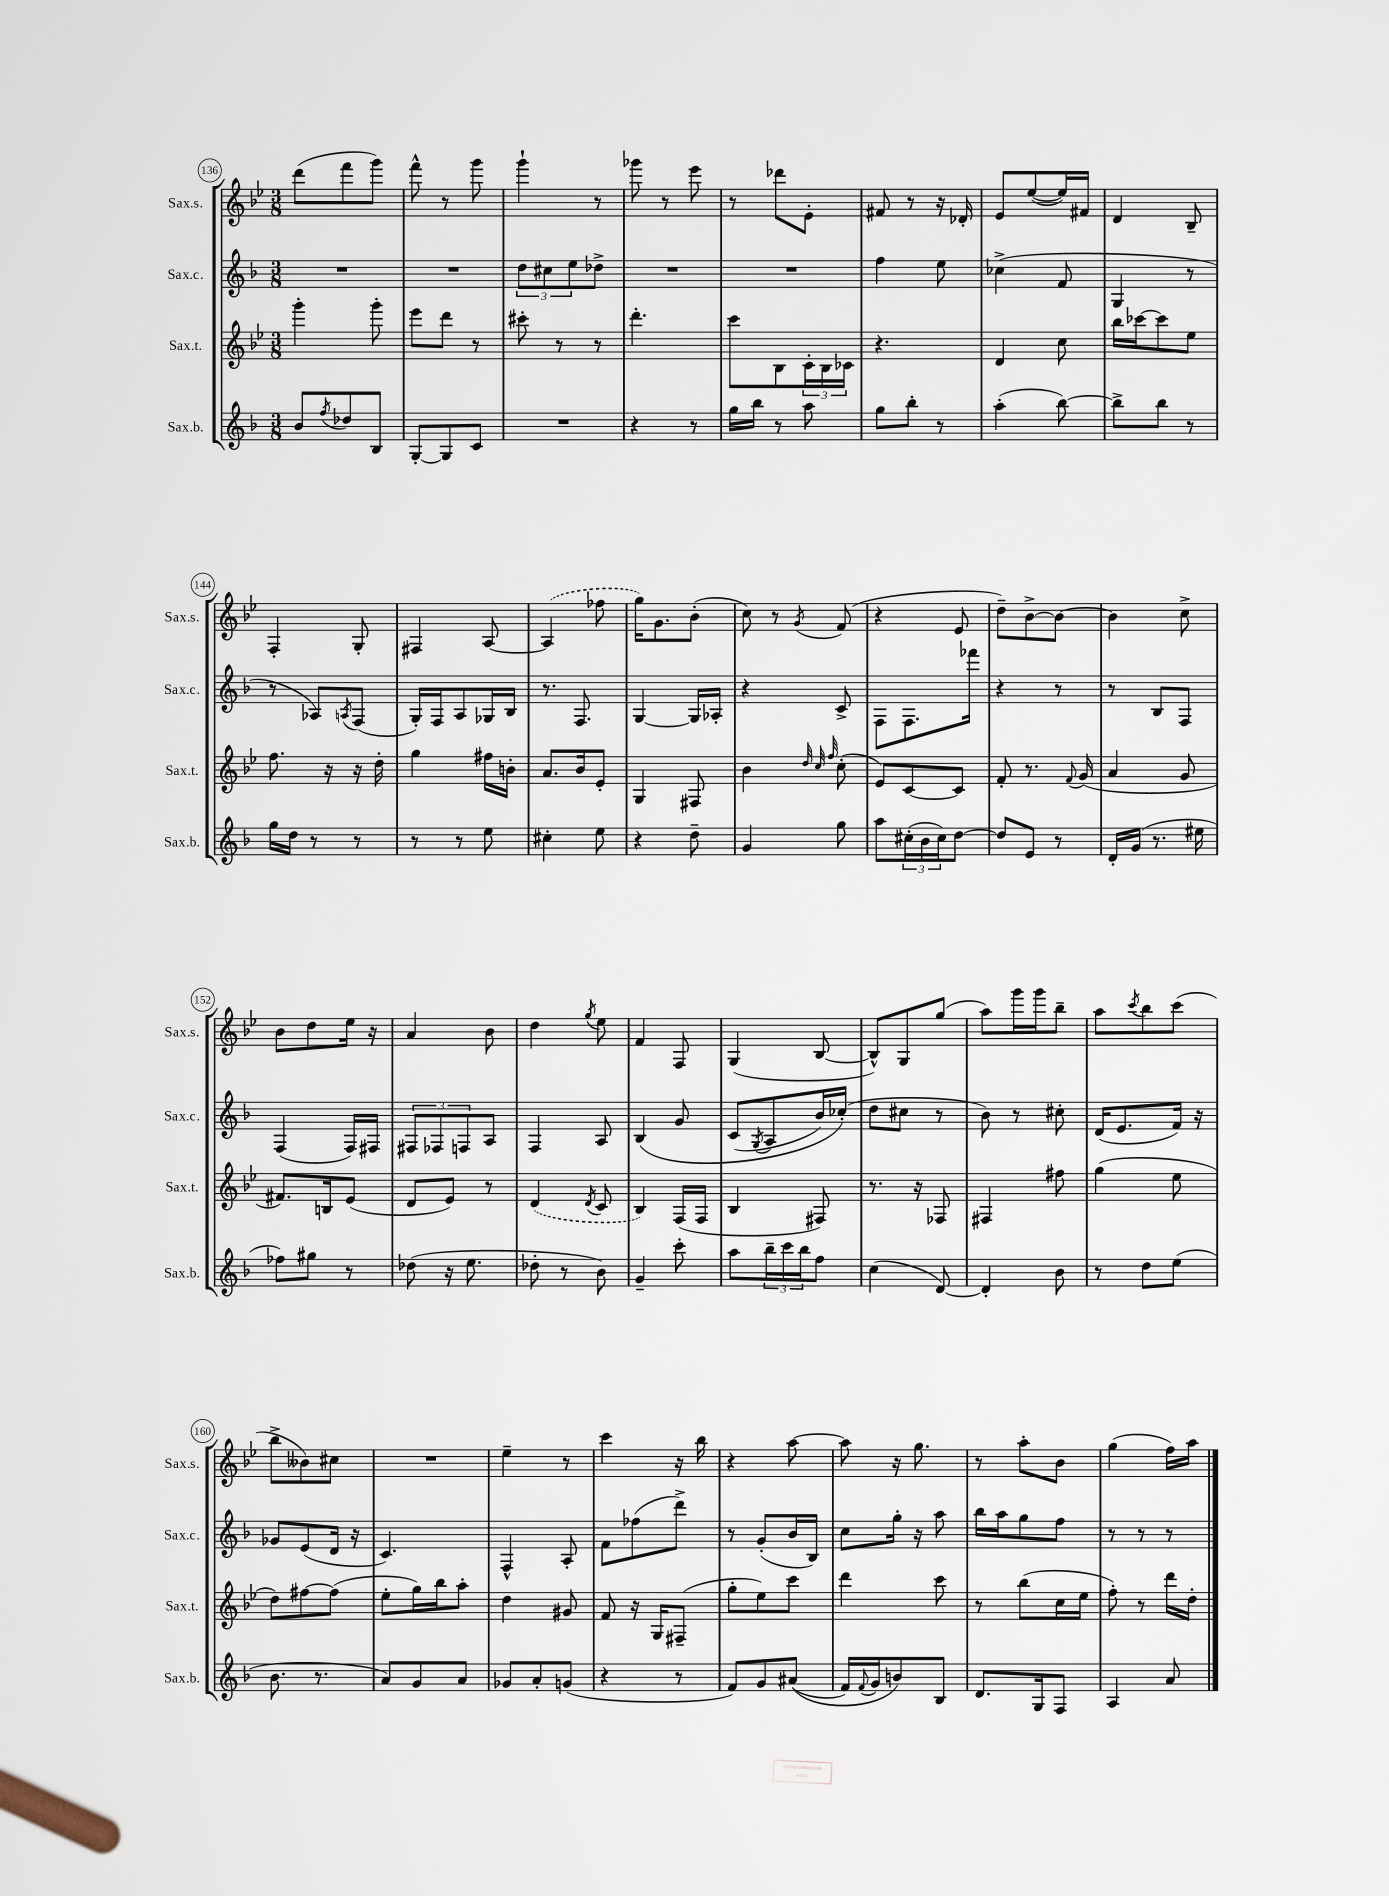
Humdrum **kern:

**kern	**kern	**kern	**kern
*staff4	*staff3	*staff2	*staff1
*clefG2	*clefG2	*clefG2	*clefG2
*k[b-]	*k[b-e-]	*k[b-]	*k[b-e-]
*M3/8	*M3/8	*M3/8	*M3/8
8b-	4ggg'	4.r	(8ddd
8qff	.	.	.
8dd-	.	.	8fff
8B-	8ggg'	.	8ggg)
=	=	=	=
[8G'	8eee-	4.r	8fff^^
8G]	8ddd	.	8r
8c	8r	.	8ggg
=	=	=	=
4.r	8ccc#'	12dd	4ggg`
.	.	12cc#	.
.	8r	.	.
.	.	12ee	.
.	8r	8dd-^	8r
=	=	=	=
4r	4.ddd'	4.r	8ggg-
.	.	.	8r
8r	.	.	8eee-
=	=	=	=
16gg	8ccc	4.r	8r
16bb-	.	.	.
8r	8B-	.	8ddd-
8aa	24c'	.	8e-'
.	24B-	.	.
.	24c-	.	.
=	=	=	=
8gg	4.r	4ff	8f#
8bb-'	.	.	8r
8r	.	8ee	16r
.	.	.	16d-'
=	=	=	=
(4aa'	4d	(4cc-^	8e-
.	.	.	([8ee-
[8bb-)	8cc	8f	16ee-])
.	.	.	16f#
=	=	=	=
8bb-^]	16bb-	4G	4d
.	[16ccc-	.	.
8bb-	8ccc-]	.	.
8r	8ee-	8r	8B-~
=	=	=	=
16gg	8.ff	8r	4F'
16dd	.	.	.
8r	.	8A-)	.
.	16r	.	.
.	.	8qA	.
8r	16r	(8F	8G'
.	16dd'	.	.
=	=	=	=
8r	4gg	16G')	4F#
.	.	16F	.
8r	.	8A	.
8ee	16ff#	16G-	[8A
.	16b'	16B-	.
=	=	=	=
4cc#'	8.a	8.r	(4A]
.	16b-	8.F	.
8ee	8e-'	.	8ff-
=	=	=	=
4r	4G	[4G	16gg)
.	.	.	8.g
8dd~	8F#	16G]	(8b-'
.	.	16A-'	.
=	=	=	=
4g	4b-	4r	8cc)
.	.	.	8r
.	32qqdd	.	.
.	32qqcc	.	.
.	32qqff	.	8qg
8gg	(8cc'	8c^	(8f
=	=	=	=
8aa	8e-)	8F	4r
(24cc#'	[8c	8.F	.
24b-	.	.	.
24cc#)	.	.	.
[8dd	8c]	.	8e-
.	.	16fff-	.
=	=	=	=
8dd]	8f'	4r	8dd~)
8e	8.r	.	[8b-^
8r	.	8r	8b-_
.	8qqf	.	.
.	(16g	.	.
=	=	=	=
16d'	4a	8r	4b-]
(16g	.	.	.
8.r	.	8B-	.
.	8g	8F	8cc^
16ee#	.	.	.
=	=	=	=
8ff-)	8.f#)	(4F	8b-
8gg#	.	.	8dd
.	16B	.	.
8r	(8e-	16F)	16ee-
.	.	16F#	16r
=	=	=	=
(8dd-	8d	12F#	4a
.	.	12F-	.
16r	8e-)	.	.
.	.	12F	.
8.ee	.	.	.
.	8r	8A	8b-
=	=	=	=
8dd-'	(4d	4F	4dd
8r	.	.	.
.	8qd	.	8qgg
8b-)	8c	8A	8ee-
=	=	=	=
4g~	4B-)	&(4B-	4f
8ccc'	(16F	8g	8F
.	16F	.	.
=	=	=	=
8aa	4B-	(8c	(4G
.	.	8qG	.
24bb-~	.	8A	.
24ccc	.	.	.
24bb-	.	.	.
8ff	8F#)	16b-)	[8B-
.	.	(16cc-'&)	.
=	=	=	=
(4cc	8.r	8dd	8B-^^])
.	.	8cc#	8G
.	16r	.	.
[8d)	8F-	8r	(8gg
=	=	=	=
4d']	4F#	8b-)	8aa)
.	.	8r	16ggg
.	.	.	16ggg
8b-	8ff#	8cc#'	8bb-~
=	=	=	=
8r	(4gg	(16d	8aa
.	.	8.e	.
.	.	.	8qccc
8dd	.	.	8bb-
(8ee	8ee-	16f)	(8ccc
.	.	16r	.
=	=	=	=
8.b-	8dd)	8g-	8bb-^
.	[8ff#	(8e	8b--)
8.r	.	.	.
.	(8ff#]	16d	8cc#
.	.	16r	.
=	=	=	=
8a)	8ee-'	4.c)	4.r
8g	16gg)	.	.
.	16bb-	.	.
8a	8aa'	.	.
=	=	=	=
8g-	4dd	4F^^	4ee-~
8a'	.	.	.
(8g	8g#	8A'	8r
=	=	=	=
4r	8f	8f	4ccc
.	16r	(8ff-	.
.	16G	.	.
8r	(8F#~	8ddd^)	16r
.	.	.	16bb-
=	=	=	=
8f)	8gg'	8r	4r
8g	8ee-)	(8g'	.
&((8a#	8ccc	16b-	[8aa
.	.	16B-)	.
=	=	=	=
16f)	4ddd	8cc	8aa]
8qqf	.	.	.
16g	.	.	.
8b&)	.	16gg'	16r
.	.	16r	8.gg
8B-	8ccc	8aa	.
=	=	=	=
8.d	8r	16bb-	8r
.	.	16aa	.
.	(8bb-	8gg	8aa'
16G	.	.	.
8F	16cc	8ff	8b-
.	16ee-	.	.
=	=	=	=
4A	8ff')	8r	(4gg
.	8r	8r	.
8a	16ddd	8r	16ff)
.	16dd'	.	16aa
==	==	==	==
*-	*-	*-	*-
